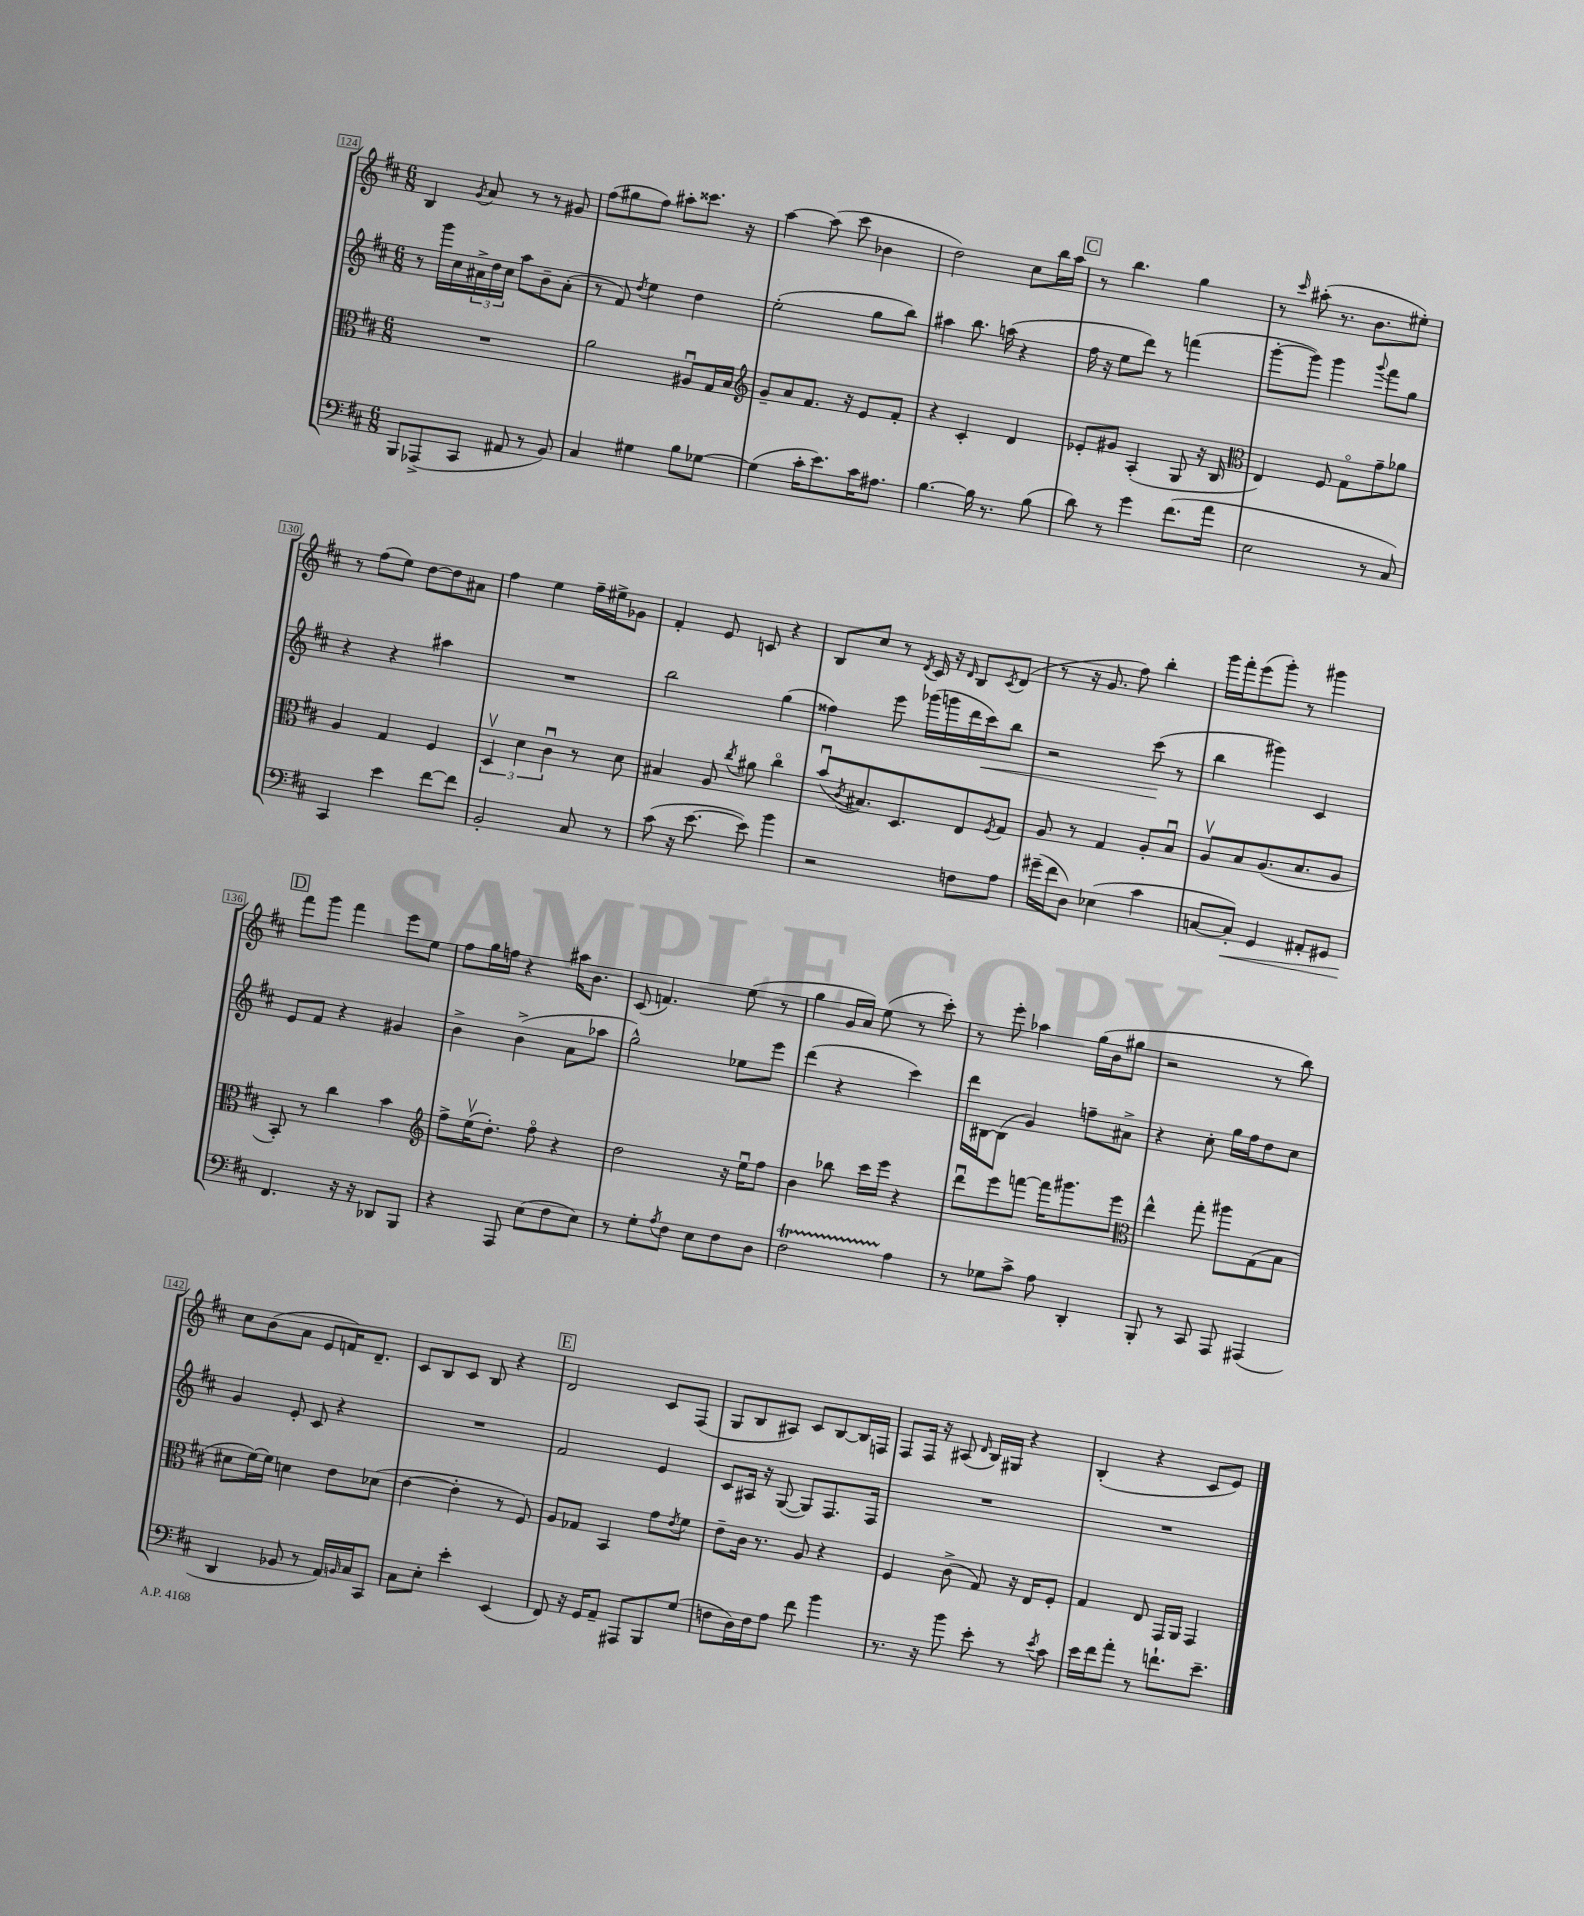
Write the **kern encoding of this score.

**kern	**kern	**kern	**kern
*staff4	*staff3	*staff2	*staff1
*clefF4	*clefC3	*clefG2	*clefG2
*k[f#c#]	*k[f#c#]	*k[f#c#]	*k[f#c#]
*M6/8	*M6/8	*M6/8	*M6/8
8BBB/L	2.r	8r	4B/
(8AAA-^/	.	16ggg\LL	.
.	.	16cc#\	.
.	.	.	8qg/
8CC#/J	.	24a#^\	8a/
.	.	24dd\	.
.	.	24cc#\JJ	.
8AA#/	.	8aa\L	8r
8r	.	8b~\	8r
8BB/)	.	(8a#'\J	8g#/
=	=	=	=
4C#/	2a\	8r	(8ff#\L
.	.	8f#/)	8gg#\
.	.	8qdd/	.
4G#\	.	4ee\	8ff#\J)
.	.	.	8aa#'\L
8B\L	8A#u/L	4dd\	8.ccc##\J
[8G-\J	16G/L	.	.
.	16B/JJ	.	16r
=	=	=	=
*	*clefG2	*	*
(4G-\]	8g~/L	(2ee'\	[4aa\
.	8a/	.	.
16c#'\LK	8.f#/J	.	(8aa\]
8.e\)	.	.	.
.	.	.	8ccc#\
.	16r	.	.
16c#\K	8e/L	8gg\L	4b-\
8.A#\J	.	.	.
.	8f#'/J	8bb\J)	.
=	=	=	=
[4.B\	4r	4aa#\	2dd\)
.	4c#'/	8.bb\	.
16B\]	.	.	.
8.r	.	(16aa\	.
.	4d/	4r	8cc#\L
(8B\	.	.	16bb\L
.	.	.	16aa\JJ
=	=	=	=
8d\)	8e-'/L	16ff#\	8r
.	.	16r	.
8r	8g#/J	8ee\L	4.bb\
4g\	(4A'/	8ddd\J)	.
.	.	8r	.
(8.f#\L	8G/	(4fff\	4gg\
.	16r	.	.
16a\Jk	16B/	.	.
=	=	=	=
*	*clefC3	*	*
2E\	4E/)	[8ggg'\L	8r
.	.	.	16qqccc#/
.	.	8ggg\]J)	(8aa#'\
.	8F#/	4ggg\	8.r
.	8Go\L	.	.
.	.	.	8.b\L
.	.	8qqggg/	.
8r	8g~\	8fff#\L	.
8C#/)	8a-\J	8gg\J	8ee#'\J)
=	=	=	=
4CC#/	4A/	4r	8r
.	.	.	(8ff#\L
4e\	4G/	4r	8ee\J)
.	.	.	[8dd\L
[8f#\L	4F#/	4aa#\	8dd\]
8f#\]J	.	.	8a#\J
=	=	=	=
2BB'/	6Dv/	2.r	4ff#\
.	6d\	.	.
.	.	.	4ee\
.	6c#u\	.	.
8C#/	8r	.	16ff#~\LL
.	.	.	16ee#^\J
8r	8d\	.	8g-\J
=	=	=	=
(8c#\	4B#/	2bb\	4f#'/
16r	.	.	.
[8.e\	.	.	.
.	8A/	.	8e/
.	8qcc#/	.	.
8e\])	8a#\	.	8c/
4b\	4cc#o\	(4gg\	4r
=	=	=	=
2r	(8bu/L	4ff##\)	8B/L
.	8qc#/	.	.
.	8.B#/)	.	8cc#/J
.	.	8eee\	8r
.	8.D/	.	.
.	.	.	8qd/
.	.	(16ggg-\LL	16c#/
.	.	16ggg\	16r
.	.	.	16qqd/
8F\L	8E/	16ddd\	8B/L
.	.	16ccc#\J)	.
.	8qF#/	.	8qc#/
8A\J	8G/J	8bb\J	(8d/J
=	=	=	=
(16g#~\LL	8A/	2r	8r
16f#\J	.	.	.
8D\J)	8r	.	16r
.	.	.	8.g/
(4E-\	4G/	.	.
.	.	.	8ff#\)
4c#\	8A'/L	(8ccc#\	4bb'\
.	8Bu/J	8r	.
=	=	=	=
[8C/L	8Av/L	4bb\	16ggg\LL
.	.	.	16fff#'\J
8C'/]J)	8B/	.	(8eee\
4GG/	(8.A/	4ggg#\)	8ggg'\J)
.	.	.	8r
.	8.B/	.	.
8AA#'/L	.	4c#/	4ggg#\
8GG#/J	8A/J	.	.
=	=	=	=
4.FF#/	8BB'/)	8e/L	8fff#\L
.	8r	8f#/J	8ggg\J
.	4cc#\	4r	4fff#\
16r	.	.	.
16r	.	.	.
8DD-/L	4b\	4g#/	8eee\L
8BBB/J	.	.	8ee\J
=	=	=	=
*	*clefG2	*	*
4r	8ff#^\L	4b^\	8ff#\L
.	(16eev\K	.	16gg\L
.	8.dd'\J)	.	16ff\JJ
8AAA/	.	(4b^\	4r
(8E\L	8ff#o\	.	.
8F#\	4r	8a\L	16aa#\LK
.	.	.	8.b\J
8E\J)	.	8aa-\J	.
=	=	=	=
8r	2dd\	2gg^^\)	(8c#/
8G'\L	.	.	4.f/)
8qA/	.	.	.
8F#\J	.	.	.
8E\L	.	.	.
8F#\	16r	8ee-\L	(8ee\
.	16eeu\LK	.	.
8D\J	8ff#\J	8eee\J	8r
=	=	=	=
2F#\	4b\	(4ddd\	4gg\
.	8bb-\	4r	16g/LL
.	.	.	16a/JJ)
.	16ccc#\LL	.	(8ee\
.	16eee\JJ	.	.
4A\	4r	4ccc#\)	8r
.	.	.	8ccc#'\)
=	=	=	=
8r	8dddu\L	16ddd\LL	8r
.	.	[16B#\J	.
8G-\L	8eee\	(8B#\]J	8eee'\
8c#^\J	[8fff\J	4g/)	4aa-\
8A\	16fff\]LK	.	.
.	8.ggg#\	.	.
4DD'/	.	8ff~\L	(16gg\LL
.	.	.	16b\J
.	8eee\J	8a#^\J	8gg#\J
=	=	=	=
*	*clefC3	*	*
8BBB'/	4ee^^\	4r	2r
8r	.	.	.
8CC#/	8gg'\	8cc#'\	.
8AAA/	8aa#\L	16gg\LL	.
.	.	16ff#\J	.
(4AAA#/	(8G\	8dd\	8r
.	8B\J	8cc#\J	8bb\)
=	=	=	=
4DD/	8d#\L	4g/	8cc#\L
.	[16f#\L)	.	(8b\
.	16f#\]JJ	.	.
8BB-/	4d\	8e'/	8a\J
8r	.	8c#/	8e/L
16AA/LL)	8e\L	4r	16f/K)
16qqBB/	.	.	.
16C#/J	.	.	8.d~/J
8CC#/J	(8d-\J	.	.
=	=	=	=
8C#\L	[4e\	2.r	8c#/L
8E'\J	.	.	8B/
4e'\	4e'\]	.	8c#/J
.	.	.	8B/
(4EE/	8r	.	4r
.	8F#/)	.	.
=	=	=	=
8FF#/)	8A/L	2f#/	2d/
16r	8G-/J	.	.
16GG/LK	.	.	.
8AA~/J	4BB/	.	.
8AAA#/L	.	.	.
8BBB/	8g\L	4e/	8c#/L
.	8qe/	.	.
(8G/J	8f#\J	.	(8F#/J
=	=	=	=
8F\L	8e~\L	8c#/L	8G/L
16D\L)	16c#\Jk	16A#/Jk	8B/
16F\J	8.r	16r	.
8A\J	.	([8G/	8A#/J)
8f#\	8A/	8G/]L)	8c#/L
4b\	4r	8.F#/	[8B/
.	.	.	16B/]L
.	.	16F#/Jk	16F/JJ
=	=	=	=
8.r	4F#/	2.r	8F#/L
.	.	.	16F#/Jk
16r	.	.	16r
8b\	(8c#^\	.	(8A#/
.	.	.	16qqd/
8e'\	8G/)	.	16B/LL)
.	.	.	16G#/JJ
8r	16r	.	4r
.	16E/LK	.	.
8qe/	.	.	.
8c#\	8F#'/J	.	.
=	=	=	=
16e\LL	4G/	2.r	(4B'/
16f#\J	.	.	.
8a'\J	.	.	.
8r	8E/	.	4r
8.f`\L	16GG/LL	.	.
.	16AA/JJ	.	.
.	4GG/	.	8c#/L
8.e~\J	.	.	.
.	.	.	8e/J)
==	==	==	==
*-	*-	*-	*-
